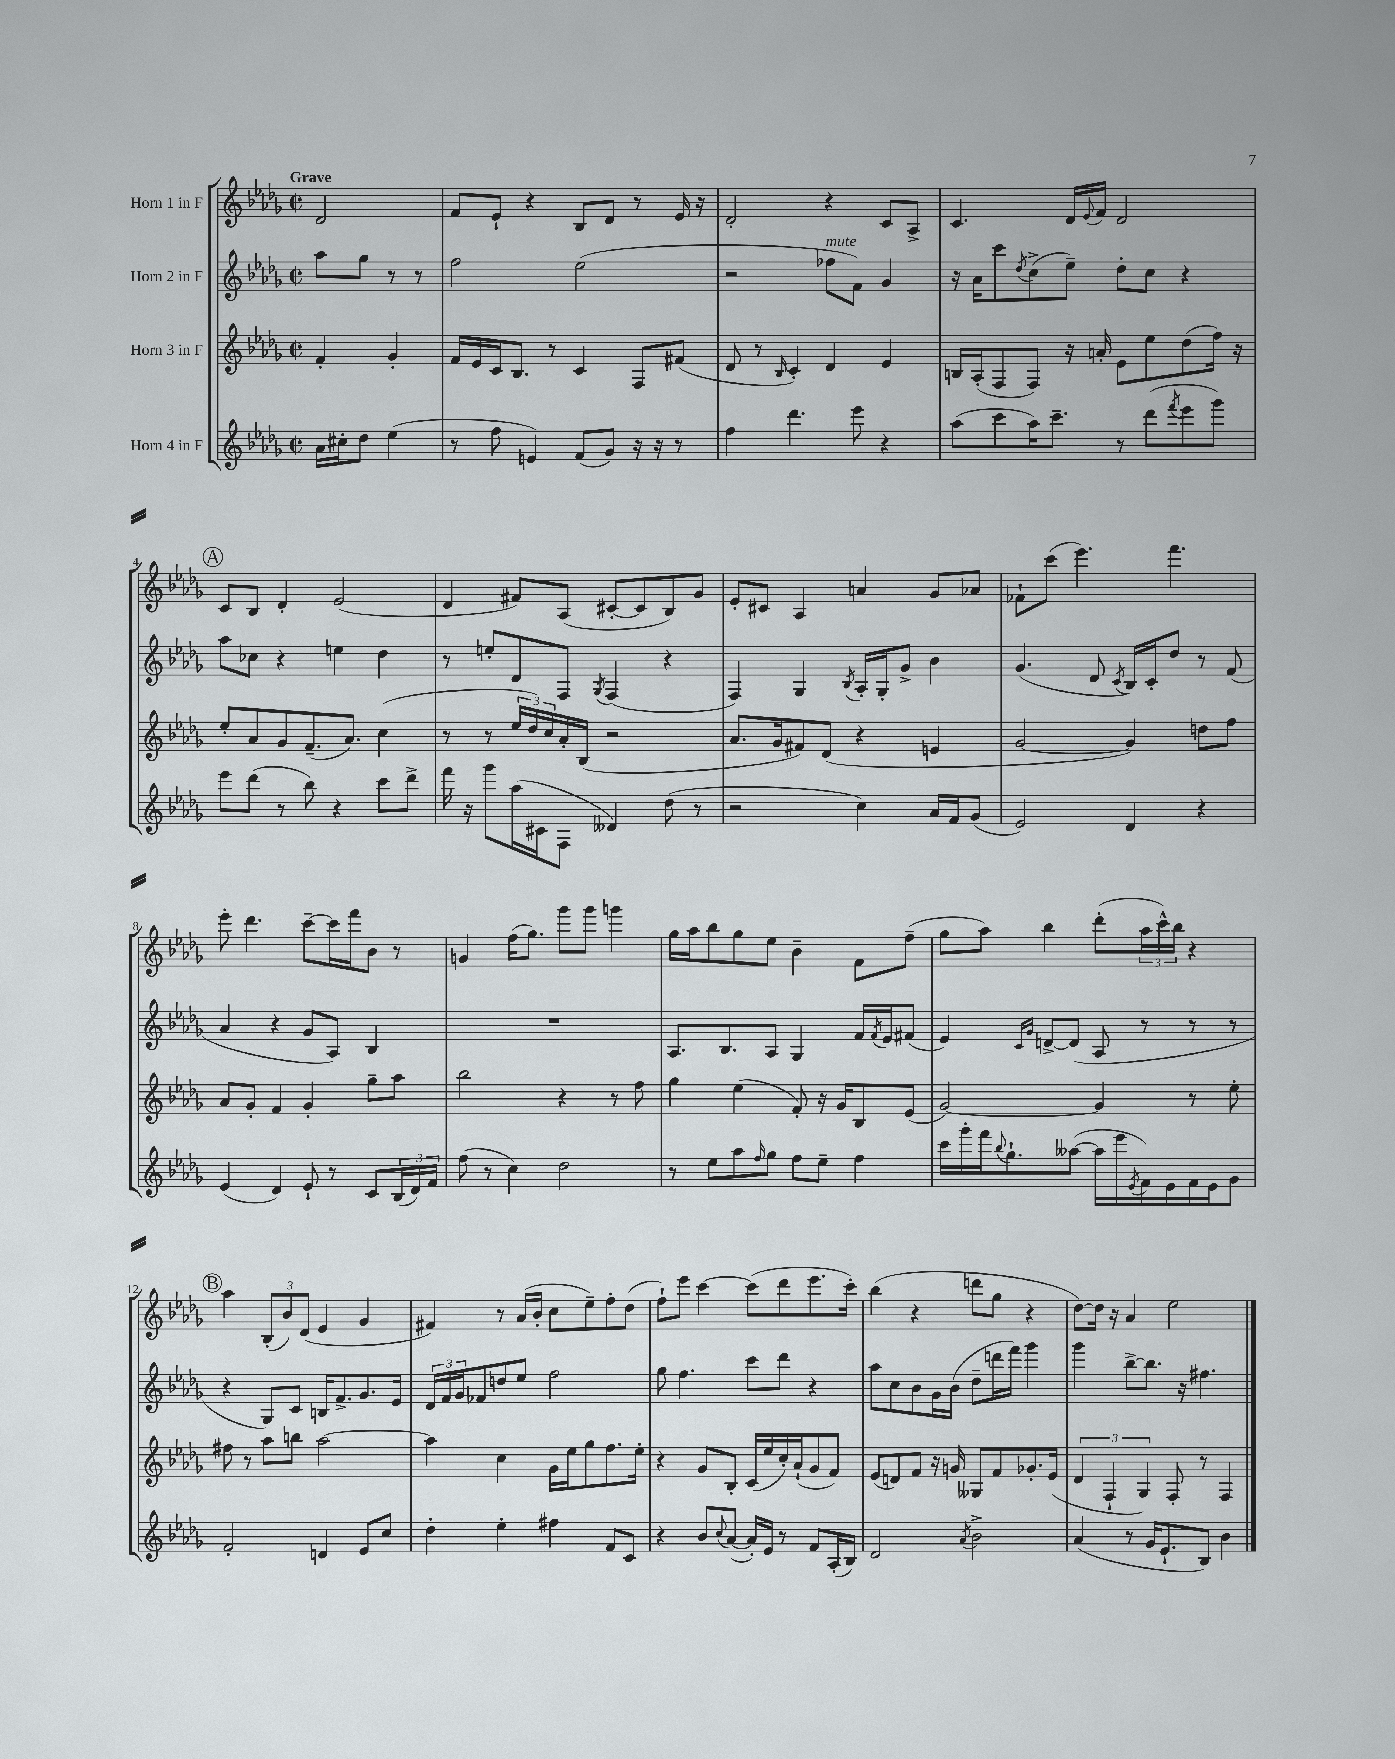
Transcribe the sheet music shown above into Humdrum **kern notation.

**kern	**kern	**kern	**kern
*part4	*part3	*part2	*part1
*staff4	*staff3	*staff2	*staff1
*I"Horn 4 in F	*I"Horn 3 in F	*I"Horn 2 in F	*I"Horn 1 in F
*clefG2	*clefG2	*clefG2	*clefG2
*k[b-e-a-d-g-]	*k[b-e-a-d-g-]	*k[b-e-a-d-g-]	*k[b-e-a-d-g-]
*M2/2	*M2/2	*M2/2	*M2/2
*met(c|)	*met(c|)	*met(c|)	*met(c|)
=	=	=	=
!	!	!	!LO:TX:a:B:t=Grave
16a-\LL	4f'/	8aa-\L	2d-/
16cc#X'\J	.	.	.
8dd-\J	.	8gg-\J	.
(4ee-\	4g-'/	8r	.
.	.	8r	.
=1	=1	=1	=1
8r	16f/LL	2ff\	8f/L
.	16e-/	.	.
8ff\	16c/J	.	8e-`/J
.	8.B-/J	.	.
4en/)	.	.	4r
.	8r	.	.
(8f/L	4c/	(2ee-\	8B-/L
8g-/J)	.	.	8d-/J
16r	8F/L	.	8r
16r	.	.	.
8r	(8f#X/J	.	16e-/
.	.	.	16r
=2	=2	=2	=2
4ff\	8d-/	2r	2d-'/
.	8r	.	.
.	16qqB-/	.	.
4.ddd-\	4c'/)	.	.
!	!	!LO:TX:a:i:t=mute	!
.	4d-/	8ff-X\L	4r
8eee-\	.	8f\J)	.
4r	4e-/	4g-/	8c/L
.	.	.	8A-^/J
=3	=3	=3	=3
(8aa-\L	16Bn/LL	16r	4.c/
.	(16A-'/J	16a-\KL	.
8ccc\	8F/	8ccc\	.
.	.	8qdd-/	.
16aa-\K)	8F/J)	(8cc^\	.
8.ccc~\J	.	.	.
.	16r	8ee-~\J)	16d-/LL
.	.	.	8qqe-/
.	16an'/	.	16f/JJ
8r	8e-\L	8dd-'\L	2d-/
(8ddd-\L	8ee-\	8cc\J	.
8qfff/	.	.	.
8eee-\	(8dd-\	4r	.
8ggg-\J)	16ff\Jk)	.	.
.	16r	.	.
!!LO:LB:g=z
!!LO:REH:place=s1:t=A
=4	=4	=4	=4
8eee-\L	8ee-'/L	8aa-\L	8c/L
(8ddd-\J	8a-/	8cc-X\J	8B-/J
8r	8g-/	4r	4d-'/
8bb-\)	(8.f~/	.	.
4r	.	4een\	(2e-/
.	8.a-/J)	.	.
8ccc\L	(4cc\	4dd-\	.
8ddd-^\J	.	.	.
=5	=5	=5	=5
16fff\	8r	8r	4d-/
16r	.	.	.
8ggg-\L	8r	8een'/L	.
(16aa-\L	24ee-/LL	8d-/	8f#X/L)
.	24dd-/)	.	.
16c#X\J	.	.	.
.	24cc/	.	.
8F\J	16a-'/	8F/J	(8A-/J
.	(16B-/JJ	.	.
.	.	8qG-/	.
4d--X/)	2r	(4F/	[8c#X'/L
.	.	.	8c#/]
(8dd-\	.	4r	8B-/)
8r	.	.	8g-/J
=6	=6	=6	=6
2r	8.a-/L	4F/)	8e-'/L
.	.	.	8c#X/J
.	16g-/k	.	.
.	8f#X/)	4G-/	4A-/
.	(8d-/J	.	.
.	.	8qB-/	.
4cc\)	4r	16A-'/LL	4an/
.	.	16G-'/J	.
.	.	8g-^/J	.
16a-/LL	4en/	4b-\	8g-/L
16f/J	.	.	.
(8g-/J	.	.	8a-X/J
=7	=7	=7	=7
2e-/)	[2g-/	(4.g-/	8f-X`\L
.	.	.	(8ccc\J
.	.	.	4.eee-\)
.	.	8d-/	.
.	.	8qc/	.
4d-/	4g-/])	16B-/LL)	.
.	.	16c'/J	.
.	.	8dd-/J	4.fff\
4r	8ddn\L	8r	.
.	8ff\J	(8f/	.
!!LO:LB:g=z
=8	=8	=8	=8
(4e-/	8a-/L	4a-/	8eee-'\
.	8g-'/J	.	4.ddd-\
4d-/)	4f/	4r	.
8e-`/	4g-'/	8g-/L	[8ccc~\L
8r	.	8A-/J)	16ccc\L]
.	.	.	16fff\J
8c/L	8gg-~\L	4B-/	8b-\J
(24B-/L	8aa-\J	.	8r
24d-/)	.	.	.
24f/JJ	.	.	.
=9	=9	=9	=9
(8ff\	2bb-\	1r	4gn/
8r	.	.	.
4cc\)	.	.	(16ff\KL
.	.	.	8.gg-\J)
2dd-\	4r	.	8ggg-\L
.	.	.	8ggg-\J
.	8r	.	4gggn\
.	8ff\	.	.
=10	=10	=10	=10
8r	4gg-\	8.A-/L	16gg-\LL
.	.	.	16aa-\J
8ee-\L	.	.	8bb-\
.	.	8.B-/	.
8aa-\	(4ee-\	.	8gg-\
16qqff/	.	.	.
8gg-\J	.	8A-/J	8ee-\J
8ff\L	8f'/)	4G-/	4b-~\
8ee-~\J	16r	.	.
.	16g-/KL	.	.
4ff\	8B-/	16f/LL	8f\L
.	.	8qf/	.
.	.	16e-/J	.
.	(8e-/J	(8f#X/J	(8ff~\J
=11	=11	=11	=11
16ccc\LL	[2g-/)	4e-/)	8gg-\L
16ggg-'\	.	.	.
16fff\J	.	.	8aa-\J)
8qqbb-/	.	.	.
8.gg-`\	.	.	.
.	.	16qqc/LL	.
.	.	16qqg-/JJ	.
.	.	[8dn^/L	4bb-\
([8aa--X\J	.	(8d/J]	.
16aa--\LL]	4g-/]	8A-/	(8ddd-'\L
16eee-\	.	.	.
8qe-/	.	.	.
16f\)	.	8r	24aa-\L
.	.	.	24ccc^^\)
16e-\	.	.	.
.	.	.	24bb-\JJ
16f\	8r	8r	4r
16e-\J	.	.	.
8g-\J	8ee-'\	8r	.
!!LO:LB:g=z
!!LO:REH:place=s1:t=B
=12	=12	=12	=12
2f'/	8ff#X\	4r	4aa-\
.	8r	.	.
.	8aa-\L	8G-/L)	(12B-'/L
.	.	.	12b-/)
.	8bbn\J	8c/J	.
.	.	.	(12d-/J
4dn/	[2aa-\	16Bn/KL	4e-/
.	.	8.f^/	.
8e-/L	.	8.g-/	4g-/
8cc/J	.	.	.
.	.	16e-/Jk	.
=13	=13	=13	=13
4dd-'\	4aa-\]	24d-/LL	4f#X/)
.	.	24f/	.
.	.	24g-/J	.
.	.	8f-X/	.
4ee-'\	4cc\	8ddn/	8r
.	.	8ee-/J	(16a-/LL
.	.	.	16b-'/JJ
4ff#X\	16g-\LL	2ff\	8cc\L
.	16ee-\J	.	.
.	8gg-\	.	8ee-~\)
8f/L	8.ff\	.	8ff'\
8c/J	.	.	(8dd-\J
.	16ee-'\Jk	.	.
=14	=14	=14	=14
4r	4r	8gg-\	8ff`\L)
.	.	4.ff\	8eee-\J
8b-/L	8g-/L	.	[4ccc\
8qqcc/	.	.	.
([8a-/J	8B-'/J	.	.
16a-'/LL])	(16c/LL	8ccc\L	(8ccc\L]
16e-/JJ	16ee-/	.	.
8r	16cc'/)	8ddd-\J	8ddd-\
.	(16a-`/J	.	.
8f/L	8g-/	4r	8.eee-\
(16A-'/L	8f/J)	.	.
16B-/JJ)	.	.	16ccc'\Jk)
=15	=15	=15	=15
2d-/	(8e-/L	8aa-\L	(4bb-\
.	8dn/)	8cc\	.
.	8f/J	8b-\	4r
.	16r	16g-\L	.
.	16gn/	(16b-\JJ	.
8qa-/	.	.	.
2b-^\	8G--X/L	8dd-~\L	8dddn\L
.	8f/	16dddn\L	8gg-\J
.	.	16fff\JJ)	.
.	8.g-X'/	4ggg-\	4r
.	(16e-/Jk	.	.
=16	=16	=16	=16
(4a-/	6d-/	4ggg-\	[8dd-\L)
.	.	.	16dd-\Jk]
.	6F`/	.	.
.	.	.	16r
8r	.	[8bb-^\L	4a-/
.	6G-/)	.	.
16g-/KL	.	8.bb-\J]	.
8.e-`/	.	.	.
.	8F'/	.	2ee-\
.	.	16r	.
8B-/J)	8r	4.ff#X\	.
4b-\	4F/	.	.
==	==	==	==
*-	*-	*-	*-
